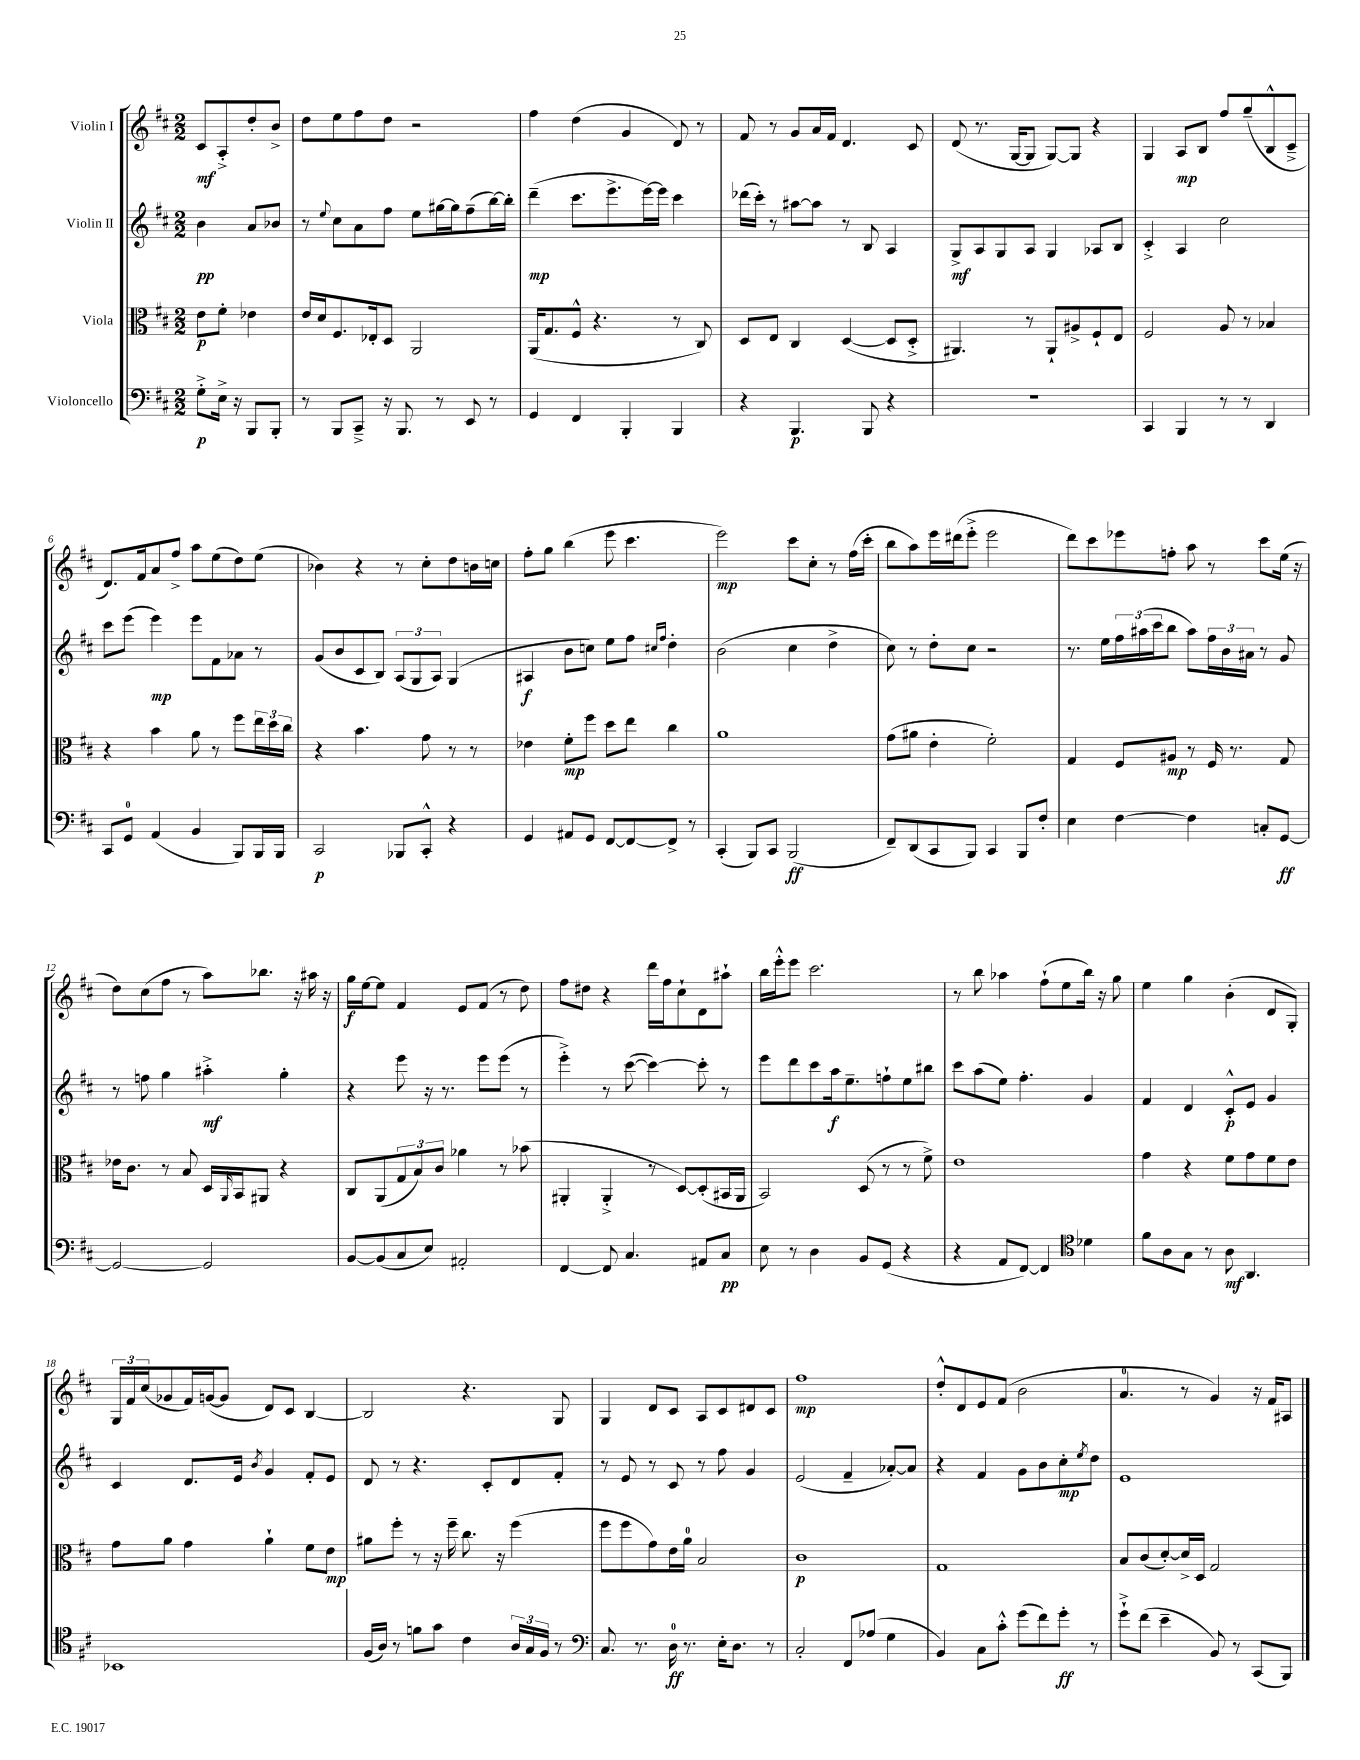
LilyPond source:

<<
\new StaffGroup <<
\new Staff = "s0" \with { instrumentName = "Violin I" } {
    \clef treble \key d \major \numericTimeSignature \time 2/2 \partial 2
    cis'8\mf a8-.-> d''8-. b'8-> |
    d''8 e''8 fis''8 d''8 r2 |
    fis''4 d''4( g'4 d'8) r8 |
    fis'8 r8 g'8 a'16 fis'16 d'4. cis'8 |
    d'8( r8. g16~ g8 g8~) g8 r4 |
    g4 a8\mp b8 fis''8 g''8--( b8-^ cis'8---> |
    d'8.) fis'16 a'8 fis''8-> a''8 e''8( d''8) e''8( |
    bes'4) r4 r8 cis''8-. d''8 b'16 c''16 |
    fis''8-. g''8 b''4( e'''8 cis'''4. |
    e'''2\mp) cis'''8 cis''8-. r8 fis''16( cis'''16-. |
    b''8 a''8) e'''16 dis'''16( e'''8-.-> e'''2 |
    d'''8) cis'''8 ees'''8 f''8-. a''8 r8 cis'''8 e''16( r16 |
    d''8) cis''8( fis''8 r8 a''8) bes''8. r16 ais''16 r16 |
    g''16\f e''16~ e''8 fis'4 e'8 fis'8( r8 d''8) |
    fis''8 dis''8 r4 d'''16 fis''16 cis''8-! d'8 ais''8-! |
    b''16 e'''16-.-^ e'''8 cis'''2. |
    r8 b''8 aes''4 fis''8-!( e''8 b''16) r16 g''8 |
    e''4 g''4 b'4-.( d'8 g8-.) |
    \tuplet 3/2 { g16 fis'16 cis''16( } ges'8 fis'16) g'16~( g'8 d'8) cis'8 b4~ |
    b2 r4. g8 |
    g4 d'8 cis'8 a8 cis'8 dis'8 cis'8 |
    fis''1\mp |
    d''8-.-^ d'8 e'8 fis'8( b'2 |
    a'4.-0 r8 g'4) r16 fis'16 ais8 \bar "|." |
}
\new Staff = "s1" \with { instrumentName = "Violin II" } {
    \clef treble \key d \major \numericTimeSignature \time 2/2 \partial 2
    b'4\pp a'8 bes'8 |
    r8 \appoggiatura { e''8 } cis''8 a'8 fis''8 e''8 gis''16~ gis''16 fis''8--( b''16~) b''16-. |
    d'''4--\mp( cis'''8. e'''8.-> e'''16~) e'''16 cis'''4 |
    des'''16( cis'''16-.) r8 ais''8~ ais''8 r8 b8 a4 |
    g8->\mf a8 g8 a8 g4 aes8 b8 |
    cis'4-.-> a4 cis''2 |
    cis'''8 e'''8( e'''4\mp) e'''8 fis'8 aes'8 r8 |
    g'8( b'8 cis'8 b8) \tuplet 3/2 { a8( g8 a8) } g4( |
    ais4\f b'8 c''8) e''8 fis''8 \grace { cis''16 fis''16 } d''4-. |
    b'2( cis''4 d''4-> |
    cis''8) r8 d''8-. cis''8 r2 |
    r8. e''16 \tuplet 3/2 { fis''16 ais''16( cis'''16 } b''8 ais''8) \tuplet 3/2 { fis''16 b'16 ais'16 } r8 g'8 |
    r8 f''8 g''4 ais''4-.->\mf g''4-. |
    r4 e'''8 r16 r8. e'''8 e'''8( r8 |
    e'''4-.->) r8 cis'''8~( cis'''4~) cis'''8-. r8 |
    e'''8 d'''8 cis'''8 a''16\f e''8.-- f''8-! e''8 bis''8 |
    cis'''8 a''8( e''8) fis''4.-. g'4 |
    fis'4 d'4 cis'8-.-^\p e'8 g'4 |
    cis'4 d'8. e'16 \acciaccatura { b'8 } g'4 fis'8-. e'8 |
    d'8 r8 r4. cis'8-. d'8 fis'8-. |
    r8 e'8 r8 cis'8 r8 fis''8 g'4 |
    e'2( fis'4-- aes'8~-.) aes'8 |
    r4 fis'4 g'8 b'8 cis''8-.\mp \acciaccatura { e''8 } d''8 |
    e'1 \bar "|." |
}
\new Staff = "s2" \with { instrumentName = "Viola" } {
    \clef alto \key d \major \numericTimeSignature \time 2/2 \partial 2
    e'8\p fis'8-. ees'4 |
    e'16 d'16 fis8. ees16-. d8 a,2 |
    a,16( g8. fis8-^ r4. r8 cis8) |
    d8 e8 cis4 d4~( d8 d8-.-> |
    ais,4.) r8 ais,8-! ais8-> fis8-! e8 |
    fis2 a8 r8 bes4 |
    r4 b'4 a'8 r8 fis''8 \tuplet 3/2 { e''16 d''16 cis''16 } |
    r4 b'4. g'8 r8 r8 |
    ees'4 fis'8-.\mp fis''8 d''8 e''8 cis''4 |
    a'1 |
    g'8( ais'8 e'4-. fis'2-.) |
    g4 fis8 ais8\mp r8 fis16 r8. g8 |
    ees'16 cis'8. r8 b8 d16 \grace { a,16 } b,16 ais,8 r4 |
    cis8 a,8( \tuplet 3/2 { g8 b8) cis'8 } aes'4 r8 bes'8( |
    ais,4-. ais,4-.-> r8 d8~) d8-.( bis,16 ais,16 |
    b,2) d8( r8 r8 fis'8->) |
    e'1 |
    g'4 r4 fis'8 g'8 fis'8 e'8 |
    g'8 a'8 g'4 a'4-! fis'8 e'8\mp |
    ais'8 fis''8-. r8 r16 fis''16-- cis''8. r16 fis''4( |
    fis''8 fis''8 g'8) e'16 a'16-0 b2 |
    cis'1\p |
    g1 |
    b8 cis'8( d'8~-.) d'16-> d16 g2 \bar "|." |
}
\new Staff = "s3" \with { instrumentName = "Violoncello" } {
    \clef bass \key d \major \numericTimeSignature \time 2/2 \partial 2
    g8-.->\p e16-> r16 b,,8 b,,8-. |
    r8 b,,8 cis,8---> r16 b,,8. r8 e,8 r8 |
    g,4 fis,4 b,,4-. b,,4 |
    r4 b,,4.\p b,,8 r4 |
    R1 |
    cis,4 b,,4 r8 r8 d,4 |
    cis,8 g,8-0 a,4( b,4 b,,8) b,,16 b,,16 |
    cis,2\p bes,,8 cis,8-.-^ r4 |
    g,4 ais,8 g,8 fis,8~ fis,8~ fis,8-> r8 |
    cis,4-.( b,,8) cis,8 b,,2\ff( |
    fis,8--) d,8( cis,8 b,,8) cis,4 b,,8 fis8-. |
    e4 fis4~ fis4 c8-. g,8~\ff |
    g,2~ g,2 |
    b,8~ b,8( cis8 e8) ais,2-. |
    fis,4~ fis,8 cis4. ais,8 cis8\pp |
    e8 r8 d4 b,8 g,8( r4 |
    r4 a,8 fis,8~) fis,4 \clef tenor des'4 |
    fis'8 a8 g8 r8 a8\mf a,4. |
    bes,1 |
    fis16( a16) r8 f'8 g'8 cis'4 \tuplet 3/2 { a16 g16 fis16 } r8 |
    \clef bass cis8. r8. d16-0\ff r8. e16-. d8. r8 |
    cis2-. fis,8 aes8( g4 |
    b,4) cis8 cis'8-.-^ g'8( fis'8) g'8-.\ff r8 |
    g'8-!-> fis'8( e'4-- b,8) r8 cis,8( b,,8) \bar "|." |
}
>>
>>
